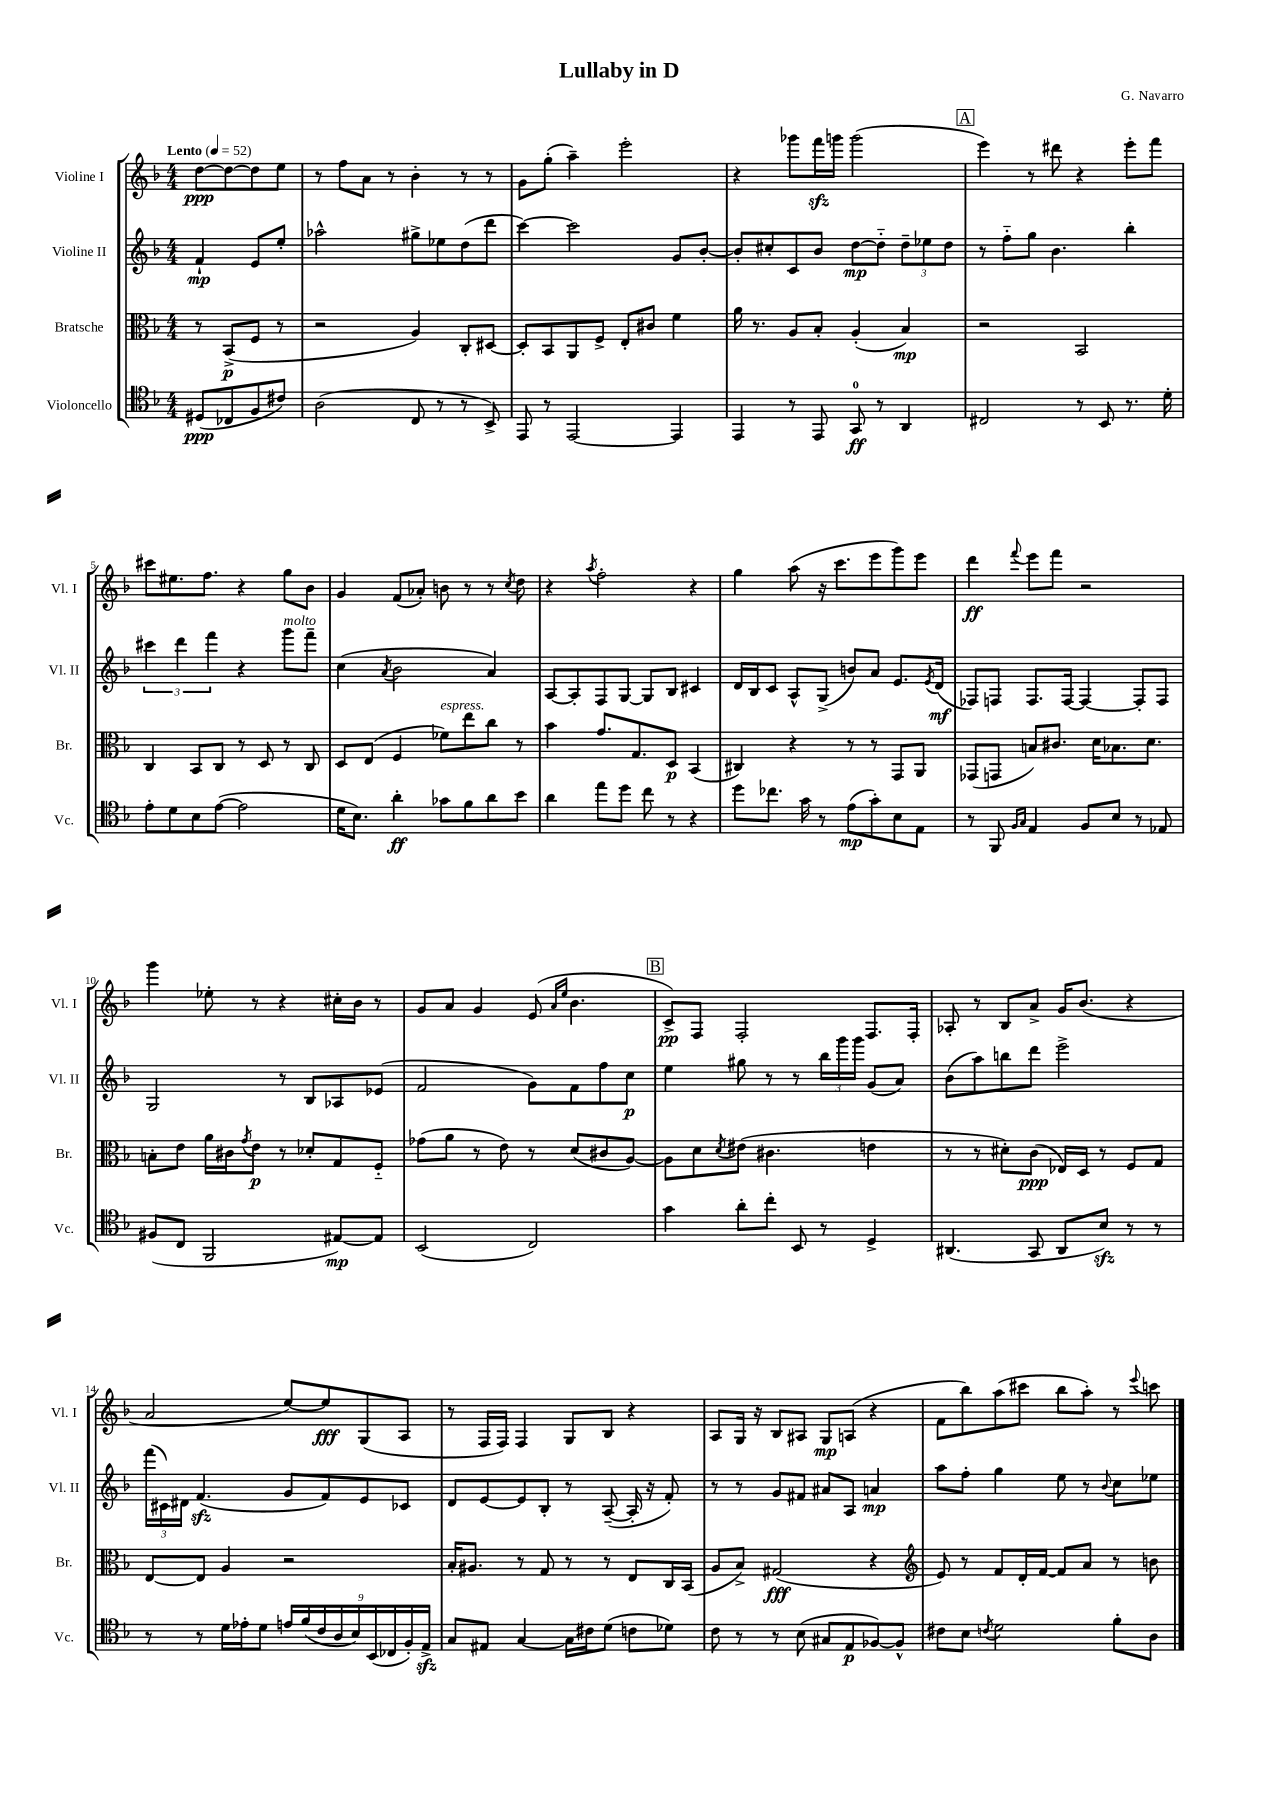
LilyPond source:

\header { title = "Lullaby in D" composer = "G. Navarro" }
<<
\new StaffGroup <<
\new Staff = "s0" \with { instrumentName = "Violine I" shortInstrumentName = "Vl. I" } {
    \clef treble \key f \major \numericTimeSignature \time 4/4 \partial 2 \tempo "Lento" 4 = 52
    d''8~\ppp d''8~ d''8 e''8 |
    r8 f''8 a'8 r8 bes'4-. r8 r8 |
    g'8 g''8-.( a''4--) e'''2-. |
    r4 ges'''8 f'''16\sfz g'''16 g'''2( |
    \mark \markup { \box "A" } e'''4) r8 dis'''8 r4 e'''8-. f'''8 |
    cis'''8 eis''8. f''8. r4 g''8 bes'8 |
    g'4 f'8( aes'8-.) b'8 r8 r8 \acciaccatura { c''8 } d''8 |
    r4 \acciaccatura { a''8 } f''2-. r4 |
    g''4 a''8( r16 c'''8. e'''8 g'''8) e'''8 |
    d'''4\ff \appoggiatura { f'''8 } e'''8 f'''8 r2 |
    g'''4 ees''8-. r8 r4 cis''16-. bes'16 r8 |
    g'8 a'8 g'4 e'8( \grace { a'16 e''16 } bes'4. |
    \mark \markup { \box "B" } c'8->\pp) f8 f2-. f8. f16-. |
    aes8-. r8 bes8 a'8-> g'16 bes'8.( r4 |
    a'2 e''8~) e''8\fff g8( a8 |
    r8 f16 f16) f4 g8 bes8 r4 |
    a8 g16 r16 bes8 ais8 g8\mp a8( r4 |
    f'8 bes''8) a''8( cis'''8 bes''8 a''8-.) r8 \appoggiatura { e'''8 } c'''8 \bar "|." |
}
\new Staff = "s1" \with { instrumentName = "Violine II" shortInstrumentName = "Vl. II" } {
    \clef treble \key f \major \numericTimeSignature \time 4/4 \partial 2
    f'4-!\mp e'8 e''8-. |
    aes''2-^ gis''8-> ees''8 d''8( d'''8 |
    c'''4~) c'''2 g'8 bes'8~-. |
    bes'8-. cis''8-. c'8 bes'8 d''8~\mp d''8-_ \tuplet 3/2 { d''8-- ees''8 d''8 } |
    \mark \markup { \box "A" } r8 f''8-_ g''8 bes'4. bes''4-. |
    \tuplet 3/2 { cis'''4 d'''4 f'''4 } r4 g'''8^\markup { \italic "molto" } f'''8-- |
    c''4( \acciaccatura { a'8 } bes'2 a'4) |
    a8~ a8-. f8 g8~ g8 bes8 cis'4 |
    d'16 bes16 c'8 a8-^ g8->( b'8) a'8 e'8. \acciaccatura { e'8 } d'16\mf( |
    fes8) f8 f8. f16~ f4~ f8-. f8 |
    g2 r8 bes8 aes8 ees'8( |
    f'2 g'8) f'8 f''8 c''8\p |
    \mark \markup { \box "B" } e''4 gis''8 r8 r8 \tuplet 3/2 { bes''16 g'''16 g'''16 } g'8( a'8) |
    bes'8( a''8) b''8 d'''8 e'''2-> |
    \tuplet 3/2 { f'''16( cis'16) dis'16 } f'4.\sfz( g'8 f'8) e'8 ces'8 |
    d'8 e'8~ e'8 bes8-. r8 a8~--( a16-. r16 f'8-.) |
    r8 r8 g'8 fis'8 ais'8 a8 a'4\mp |
    a''8 f''8-. g''4 e''8 r8 \appoggiatura { bes'8 } c''8 ees''8 \bar "|." |
}
\new Staff = "s2" \with { instrumentName = "Bratsche" shortInstrumentName = "Br." } {
    \clef alto \key f \major \numericTimeSignature \time 4/4 \partial 2
    r8 bes,8->\p( f8 r8 |
    r2 a4) c8-. dis8~ |
    dis8-. bes,8 a,8 f8-> e8-. cis'8 f'4 |
    a'16 r8. a8 bes8-. a4-.( bes4\mp) |
    \mark \markup { \box "A" } r2 bes,2 |
    c4 bes,8 c8 r8 d8 r8 c8 |
    d8 e8( f4 fes'8^\markup { \italic "espress." }) e''8 c''8 r8 |
    bes'4 g'8. g8. d8\p bes,4( |
    cis4) r4 r8 r8 g,8 a,8 |
    ges,8( g,8 b8) cis'8. d'16 bes8. d'8. |
    b8-. e'8 a'16 cis'16 \acciaccatura { g'8 } e'8\p r8 des'8-. g8 f8-_ |
    ges'8( a'8 r8 e'8) r8 d'8( cis'8 a8~) |
    \mark \markup { \box "B" } a8 d'8 \acciaccatura { d'8 } eis'8( cis'4. e'4 |
    r8 r8 dis'8-.) c'8\ppp( ees16) d16 r8 f8 g8 |
    e8~ e8 a4 r2 |
    bes16-. ais8. r8 g8 r8 r8 e8 c16 bes,16( |
    a8 bes8->) gis2\fff( r4 |
    \clef treble e'8) r8 f'8 d'16-. f'16~ f'8 a'8 r8 b'8 \bar "|." |
}
\new Staff = "s3" \with { instrumentName = "Violoncello" shortInstrumentName = "Vc." } {
    \clef tenor \key f \major \numericTimeSignature \time 4/4 \partial 2
    dis8\ppp( ces8 f8 cis'8) |
    a2( c8 r8 r8 bes,8->) |
    e,8 r8 e,2~ e,4 |
    e,4 r8 e,8 g,8-0\ff r8 a,4 |
    \mark \markup { \box "A" } cis2 r8 bes,8 r8. d'16-. |
    e'8-. d'8 bes8 e'8~( e'2 |
    d'16 bes8.) a'4-.\ff ges'8 f'8 a'8 bes'8 |
    a'4 e''8 d''8 c''8 r8 r4 |
    d''8 ces''8. g'16 r8 e'8\mp( g'8-.) bes8 e8 |
    r8 f,8 \grace { f16 g16 } e4 f8 bes8 r8 ees8 |
    fis8( c8 f,2 eis8~\mp) eis8 |
    bes,2( c2) |
    \mark \markup { \box "B" } g'4 a'8-. c''8-. bes,8 r8 d4-> |
    ais,4.( g,8 ais,8 bes8\sfz) r8 r8 |
    r8 r8 d'16 ees'16-. d'8 \tuplet 9/8 { e'16 f'16( c'16 a16 bes16) bes,16( ces16 f16-.) e16->\sfz } |
    g8 eis8 g4~ g16 cis'16 d'8( c'8 des'8) |
    c'8 r8 r8 bes8( gis8 e8\p fes8~) fes8-^ |
    cis'8 bes8 \acciaccatura { c'8 } d'2 f'8-. a8 \bar "|." |
}
>>
>>
